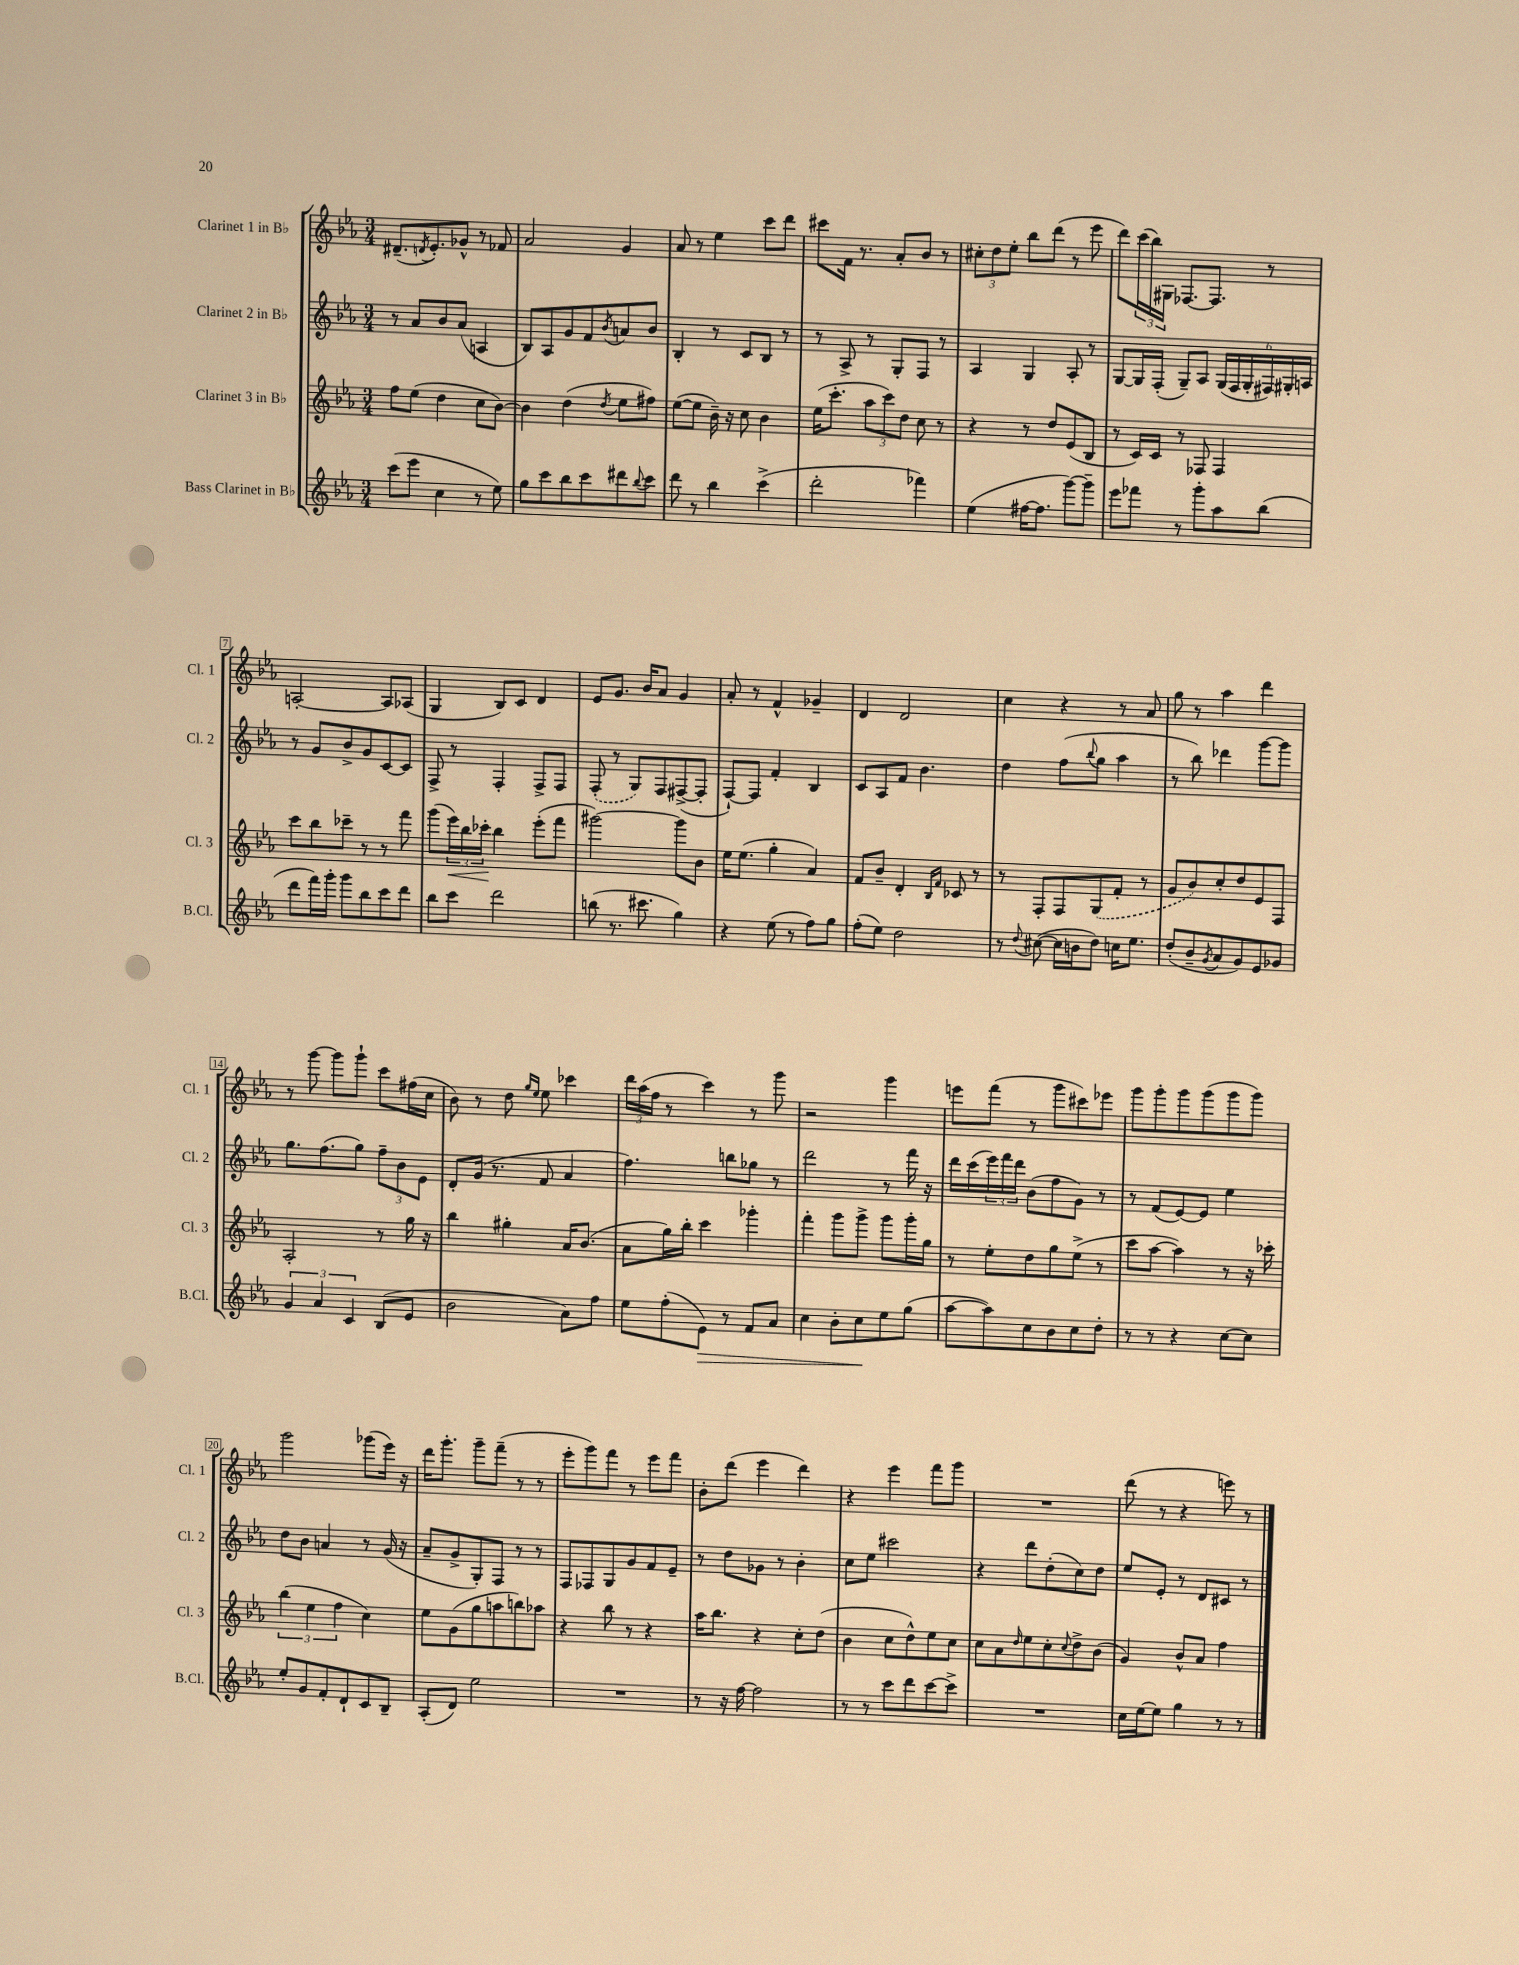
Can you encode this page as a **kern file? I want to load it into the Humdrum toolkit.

**kern	**kern	**kern	**kern
*staff4	*staff3	*staff2	*staff1
*clefG2	*clefG2	*clefG2	*clefG2
*k[b-e-a-]	*k[b-e-a-]	*k[b-e-a-]	*k[b-e-a-]
*M3/4	*M3/4	*M3/4	*M3/4
(8ccc	8ff	8r	(8.d#~
8eee-	(8ee-	8a-	.
.	.	.	8qd
.	.	.	8.e-')
4cc	4dd	8b-	.
.	.	(8a-	8g-^^
8r	8cc	4A	8r
8ee-)	[8b-)	.	8f-
=	=	=	=
8gg	4b-]	8B-)	2a-
8ccc	.	8A-	.
8bb-	(4dd	8g	.
8ccc	.	8f	.
.	8qdd	8qb-	.
8ddd#	8ee-	8a	4g
8qqbb-	.	.	.
8ccc	8ff#)	8b-	.
=	=	=	=
8ddd	([8ee-	4B-'	8a-
8r	8ee-]	.	8r
4bb-	16b-~)	8r	4ee-
.	16r	.	.
.	8cc	8c	.
(4ccc^	4b-	8B-	8ccc
.	.	8r	8ddd
=	=	=	=
2ddd'	(16ee-	8r	8ccc#
.	8.ccc'	.	.
.	.	8A-^	16f
.	.	.	8.r
.	12aa-	8r	.
.	12ccc)	.	.
.	.	8G'	8a-'
.	12dd	.	.
4fff-)	8cc	8F	8b-
.	8r	8r	8r
=	=	=	=
(4ee-	4r	4A-	12cc#'
.	.	.	12dd
.	.	.	12ee-'
[16ff#	8r	4G	8bb-
8.ff#]	.	.	.
.	8dd	.	(8ddd
[8ggg)	(8e-	8A-'	8r
8ggg~]	8B-	8r	8eee-
=	=	=	=
8eee-	8r	[8G	8ddd)
8fff-	16c)	16G]	(24ccc
.	.	.	24bb-)
.	16c	(16F'	.
.	.	.	24G#
8r	8r	8G~)	[8.F-
8ggg'	8F-	8A-	.
.	.	.	8.F-]
8aa-	4F-	(24G	.
.	.	24F	.
.	.	24G'	.
(8bb-	.	24F#)	8r
.	.	24G#'	.
.	.	24A	.
=	=	=	=
8ddd	8ccc	8r	[2A'
16fff)	8bb-	8g	.
16ggg'	.	.	.
8ggg	8ccc-~	8b-^	.
8bb-	8r	8g	.
8ccc	8r	[8c	8A]
8ddd	8fff	8c]	(8A-
=	=	=	=
8bb-	(8ggg	8F^	4G
8ccc	24eee-)	8r	.
.	24bb-	.	.
.	24ccc-'	.	.
2ddd	4bb-	4F'	8B-)
.	.	.	8c
.	(8eee-'	8F^	4d
.	8fff	8F	.
=	=	=	=
(8bb	[2ggg#)	(8F'	8e-
8.r	.	8r	8.g
.	.	8G)	.
8.ccc#	.	.	16b-
.	.	8F	8a-
4gg)	8ggg#]	([8F#^	4g
.	8b-	8F#']	.
=	=	=	=
4r	16ee-	[8F`)	8a-'
.	(8.ee-	.	.
.	.	8F]	8r
(8ee-	4gg'	4f'	4f^^
8r	.	.	.
8ff)	4a-)	4B-	4g-~
8gg	.	.	.
=	=	=	=
(8ff'	8f	8c	4d
8ee-)	8b-~	8A-	.
2dd	4d'	8f	2d
.	.	4.b-	.
.	16qqB-	.	.
.	16qqf	.	.
.	8c-	.	.
.	8r	.	.
=	=	=	=
8r	8r	4dd	4cc
8qqdd	.	.	.
([8cc#	8F'	.	.
16cc#]	8F	(8ff	4r
16b	.	.	.
.	.	8qqbb-	.
8dd)	(8G	8gg	.
16cc	8f'	4aa-	8r
8.ee-	.	.	.
.	8r	.	8a-
=	=	=	=
(8dd'	8g	8r	8gg
8b-~	8b-)	8bb-)	8r
8qg	.	.	.
8a-	8cc'	4ddd-	4aa-
8g)	8dd	.	.
8e-	8e-	[8ggg	4ddd
8g-	8F	8ggg]	.
=	=	=	=
6g	2A-'	8.gg	8r
.	.	.	[8ggg
6a-	.	.	.
.	.	(8.ff	.
.	.	.	8ggg]
6c	.	.	.
.	.	8gg)	8ggg`
(8B-	8r	12ff~	8ccc
.	.	12b-	.
8e-	16gg	.	(16ff#
.	.	12e-	.
.	16r	.	16cc
=	=	=	=
2b-	4bb-	8d'	8b-)
.	.	(16g	8r
.	.	8.r	.
.	4gg#'	.	8dd
.	.	.	16qqgg
.	.	.	16qqee-
.	.	8f	8ee-
8a-)	16a-	4a-	4ccc-
.	(8.b-	.	.
8ff	.	.	.
=	=	=	=
8ee-	8a-	4.ff)	24ddd
.	.	.	(24aa-
.	.	.	24ff
(8ff'	16gg)	.	8r
.	16bb-'	.	.
8e-)	4ccc	.	4ccc)
8r	.	8bb	.
8f	4ggg-'	8gg-	8r
8a-	.	8r	8ggg
=	=	=	=
4cc	4fff'	2ddd	2r
8b-'	8ggg	.	.
8cc	8ggg^	.	.
8ee-	8ggg	8r	4ggg
(8gg	16ggg'	16fff	.
.	16gg	16r	.
=	=	=	=
[8aa-	8r	16ddd	8eee
.	.	(16ccc	.
8aa-])	8ee-'	24eee-)	(8fff
.	.	24fff	.
.	.	24ddd	.
8cc	8dd	(8b-	8r
8b-	8gg	8ff	8ggg
8cc	(8ee-^	8g)	8ccc#)
8dd'	8r	8r	8eee-
=	=	=	=
8r	8ccc	8r	8ggg
8r	[8aa-	(8f	8ggg'
4r	4aa-])	[8e-)	8ggg
.	.	8e-]	(8ggg
[8cc	8r	4ee-	8ggg
8cc]	16r	.	8ggg)
.	16ccc-'	.	.
=	=	=	=
8ee-'	(6bb-	8dd	2ggg
8g	.	8b-	.
.	6ee-	.	.
8f'	.	4a	.
.	6ff	.	.
8d`	.	.	.
8c	4cc)	8r	(8ggg-
8B-~	.	(16g	16eee-)
.	.	16r	16r
=	=	=	=
(8A-'	8ee-	8a-~	16ddd
.	.	.	8.ggg'
8d)	(8g	8g^	.
2ee-	8gg	8G')	8ggg~
.	8aa	8F	(8fff~
.	8bb)	8r	8r
.	8aa-	8r	8r
=	=	=	=
2.r	4r	8F	8eee-'
.	.	8F-	8ggg)
.	8bb-	8G	8fff
.	8r	8g	8r
.	4r	8f	8eee-
.	.	8e-~	8fff
=	=	=	=
8r	16aa-	8r	8b-'
.	8.bb-	.	.
16r	.	8dd	(8ddd
[16ff	.	.	.
2ff]	4r	8g-	4eee-
.	.	8r	.
.	8cc'	4b-'	4ddd)
.	(8dd	.	.
=	=	=	=
8r	4b-	8cc	4r
8r	.	8ee-	.
8ccc	8cc	2ccc#	4eee-
8ddd	8dd^^)	.	.
[8ccc	8ee-	.	8fff
8ccc^]	8cc	.	8ggg
=	=	=	=
2.r	8cc	4r	2.r
.	8a-	.	.
.	16qqdd	.	.
.	8ee-	8ddd	.
.	8cc'	(8dd'	.
.	8qqcc	.	.
.	8dd^	8cc)	.
.	(8b-	8dd	.
=	=	=	=
16cc	4g)	8ee-	(8ddd
[16ee-	.	.	.
8ee-]	.	8e-'	8r
4gg	8b-^^	8r	4r
.	8a-	8d	.
8r	4ff	8c#	8eee)
8r	.	8r	8r
==	==	==	==
*-	*-	*-	*-
